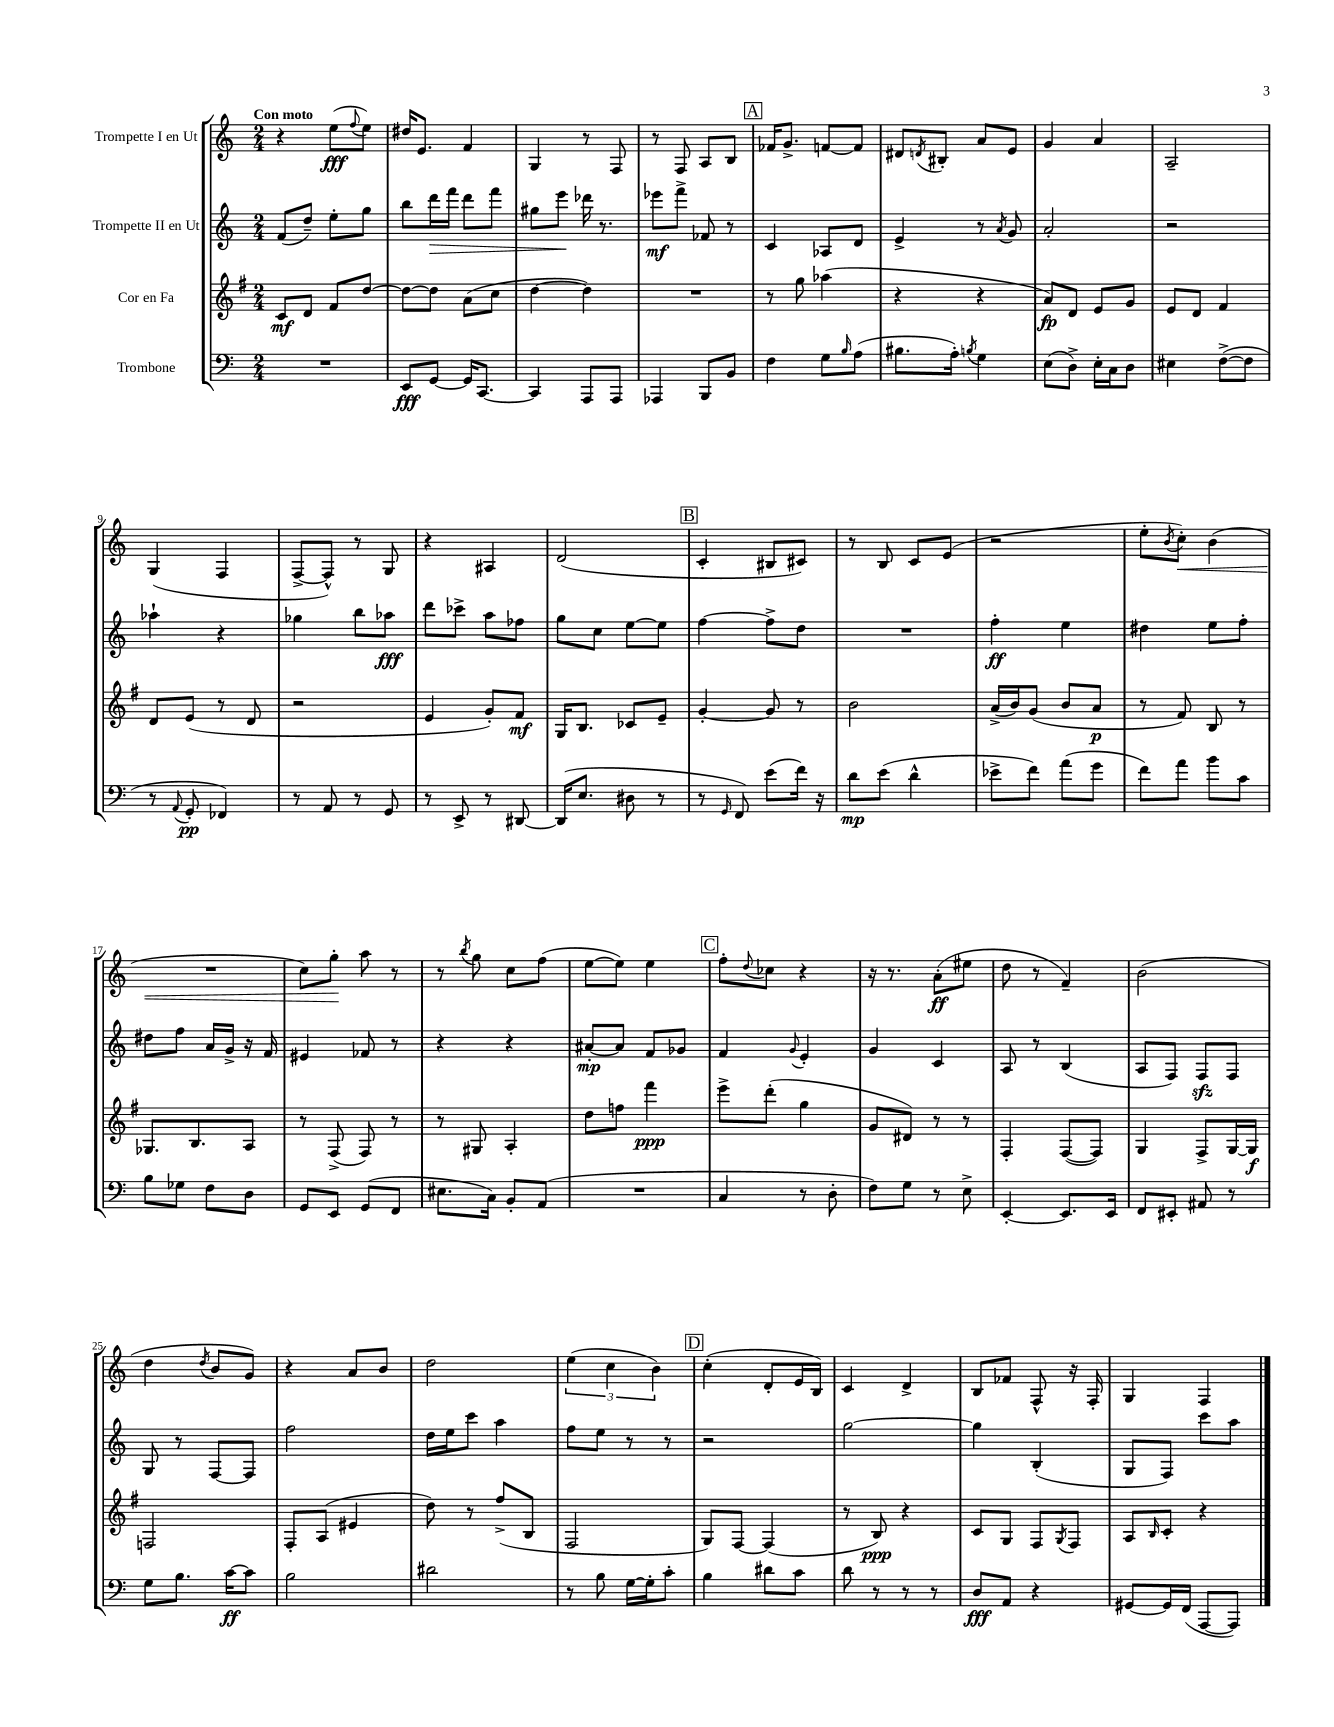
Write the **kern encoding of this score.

**kern	**kern	**kern	**kern
*staff4	*staff3	*staff2	*staff1
*clefF4	*clefG2	*clefG2	*clefG2
*k[]	*k[f#]	*k[]	*k[]
*M2/4	*M2/4	*M2/4	*M2/4
2r	8c	(8f	4r
.	8d	8dd~)	.
.	8f#	8ee'	(8ee
.	.	.	8qqff
.	[8dd	8gg	8ee)
=	=	=	=
8EE	8dd_	8bb	16dd#
.	.	.	8.e
[8GG	8dd]	16ddd	.
.	.	16fff	.
16GG]	(8a	8ddd	4f
[8.CC	.	.	.
.	8cc	8fff	.
=	=	=	=
4CC]	[4dd	8gg#	4G
.	.	8eee	.
8AAA	4dd])	16ddd-	8r
.	.	8.r	.
8AAA	.	.	8F
=	=	=	=
4AAA-	2r	8eee-	8r
.	.	8fff^	8F
8BBB	.	8f-	8A
8BB	.	8r	8B
=	=	=	=
4F	8r	4c	16f-
.	.	.	8.g^
.	8gg	.	.
8G	(4aa-	8A-	[8f
16qqB	.	.	.
(8A	.	8d	8f]
=	=	=	=
8.B#	4r	4e^	8d#
.	.	.	8qd
.	.	.	8B#'
16A')	.	.	.
8qB	.	.	.
4G	4r	8r	8a
.	.	8qa	.
.	.	8g	8e
=	=	=	=
(8E	8a)	2a'	4g
8D^)	8d	.	.
16E'	8e	.	4a
16C	.	.	.
8D	8g	.	.
=	=	=	=
4E#	8e	2r	2A~
.	8d	.	.
([8F^	4f#	.	.
8F]	.	.	.
=	=	=	=
8r	8d	4aa-`	(4G
8qqAA	.	.	.
8GG'	(8e	.	.
4FF-)	8r	4r	4F
.	8d	.	.
=	=	=	=
8r	2r	4gg-	[8F^
8AA	.	.	8F^^])
8r	.	8bb	8r
8GG	.	8aa-	8G
=	=	=	=
8r	4e	8ddd	4r
8EE^	.	8ccc-^	.
8r	8g')	8aa	4A#
[8DD#	8f#	8ff-	.
=	=	=	=
(16DD#]	16G	8gg	(2d
8.E	8.B	.	.
.	.	8cc	.
8D#	8c-	[8ee	.
8r	8e~	8ee]	.
=	=	=	=
8r	[4g'	[4ff	4c'
16qqGG	.	.	.
8FF)	.	.	.
(8e	8g]	8ff^]	8B#
16f)	8r	8dd	8c#)
16r	.	.	.
=	=	=	=
8d	2b	2r	8r
(8e	.	.	8B
4d^^	.	.	8c
.	.	.	(8e
=	=	=	=
8e-^	(16a^	4ff'	2r
.	16b)	.	.
8f)	(8g	.	.
(8a	8b	4ee	.
8g	8a	.	.
=	=	=	=
8f)	8r	4dd#	8ee'
.	.	.	8qb
8a	8f#)	.	8cc')
8b	8B	8ee	(4b
8c	8r	8ff'	.
=	=	=	=
8B	8.G-	8dd#	2r
8G-	.	8ff	.
.	8.B	.	.
8F	.	16a	.
.	.	16g^	.
8D	8A	16r	.
.	.	16f	.
=	=	=	=
8GG	8r	4e#	8cc)
8EE	(8F#^	.	8gg'
(8GG	8F#)	8f-	8aa
8FF	8r	8r	8r
=	=	=	=
8.E#	8r	4r	8r
.	.	.	8qbb
.	8G#	.	8gg
16C)	.	.	.
8BB'	4A'	4r	8cc
(8AA	.	.	(8ff
=	=	=	=
2r	8dd	[8a#'	[8ee
.	8ff	8a#]	8ee])
.	4fff#	8f	4ee
.	.	8g-	.
=	=	=	=
4C	8eee^	4f	8ff'
.	.	.	8qqdd
.	(8ddd'	.	8cc-
.	.	8qqg	.
8r	4gg	4e'	4r
8D'	.	.	.
=	=	=	=
8F)	8g	4g	16r
.	.	.	8.r
8G	8d#)	.	.
8r	8r	4c	(8a'
8E^	8r	.	8ee#
=	=	=	=
[4EE'	4F#'	8A	8dd
.	.	8r	8r
8.EE]	([8F#	(4B	4f~)
.	8F#])	.	.
16EE	.	.	.
=	=	=	=
8FF	4G	8A	(2b
8EE#'	.	8F)	.
8AA#	8F#^	8F	.
8r	[16G	8F	.
.	16G]	.	.
=	=	=	=
8G	2F	8G	4dd
8.B	.	8r	.
.	.	.	8qdd
.	.	[8F	8b
[16c	.	.	.
8c]	.	8F]	8g)
=	=	=	=
2B	8F#'	2ff	4r
.	(8A	.	.
.	4e#	.	8a
.	.	.	8b
=	=	=	=
2d#	8dd)	16dd	2dd
.	.	16ee	.
.	8r	8ccc	.
.	(8ff#^	4aa	.
.	8B	.	.
=	=	=	=
8r	2F#	8ff	(6ee
8B	.	8ee	.
.	.	.	6cc
[16G	.	8r	.
16G']	.	.	.
.	.	.	6b)
8c'	.	8r	.
=	=	=	=
4B	8G)	2r	(4cc'
.	[8F#	.	.
8d#	(4F#]	.	8d'
8c	.	.	16e
.	.	.	16B)
=	=	=	=
8d	8r	[2gg	4c
8r	8B)	.	.
8r	4r	.	4d^
8r	.	.	.
=	=	=	=
8D	8c	4gg]	8B
8AA	8G	.	8f-
4r	8F#	(4B'	8F^^
.	8qG	.	.
.	8F#	.	16r
.	.	.	16F'
=	=	=	=
[8GG#	8A	8G	4G
.	16qqB	.	.
16GG#]	8c'	8F)	.
(16FF	.	.	.
[8AAA	4r	8ccc	4F
8AAA])	.	8aa	.
==	==	==	==
*-	*-	*-	*-
